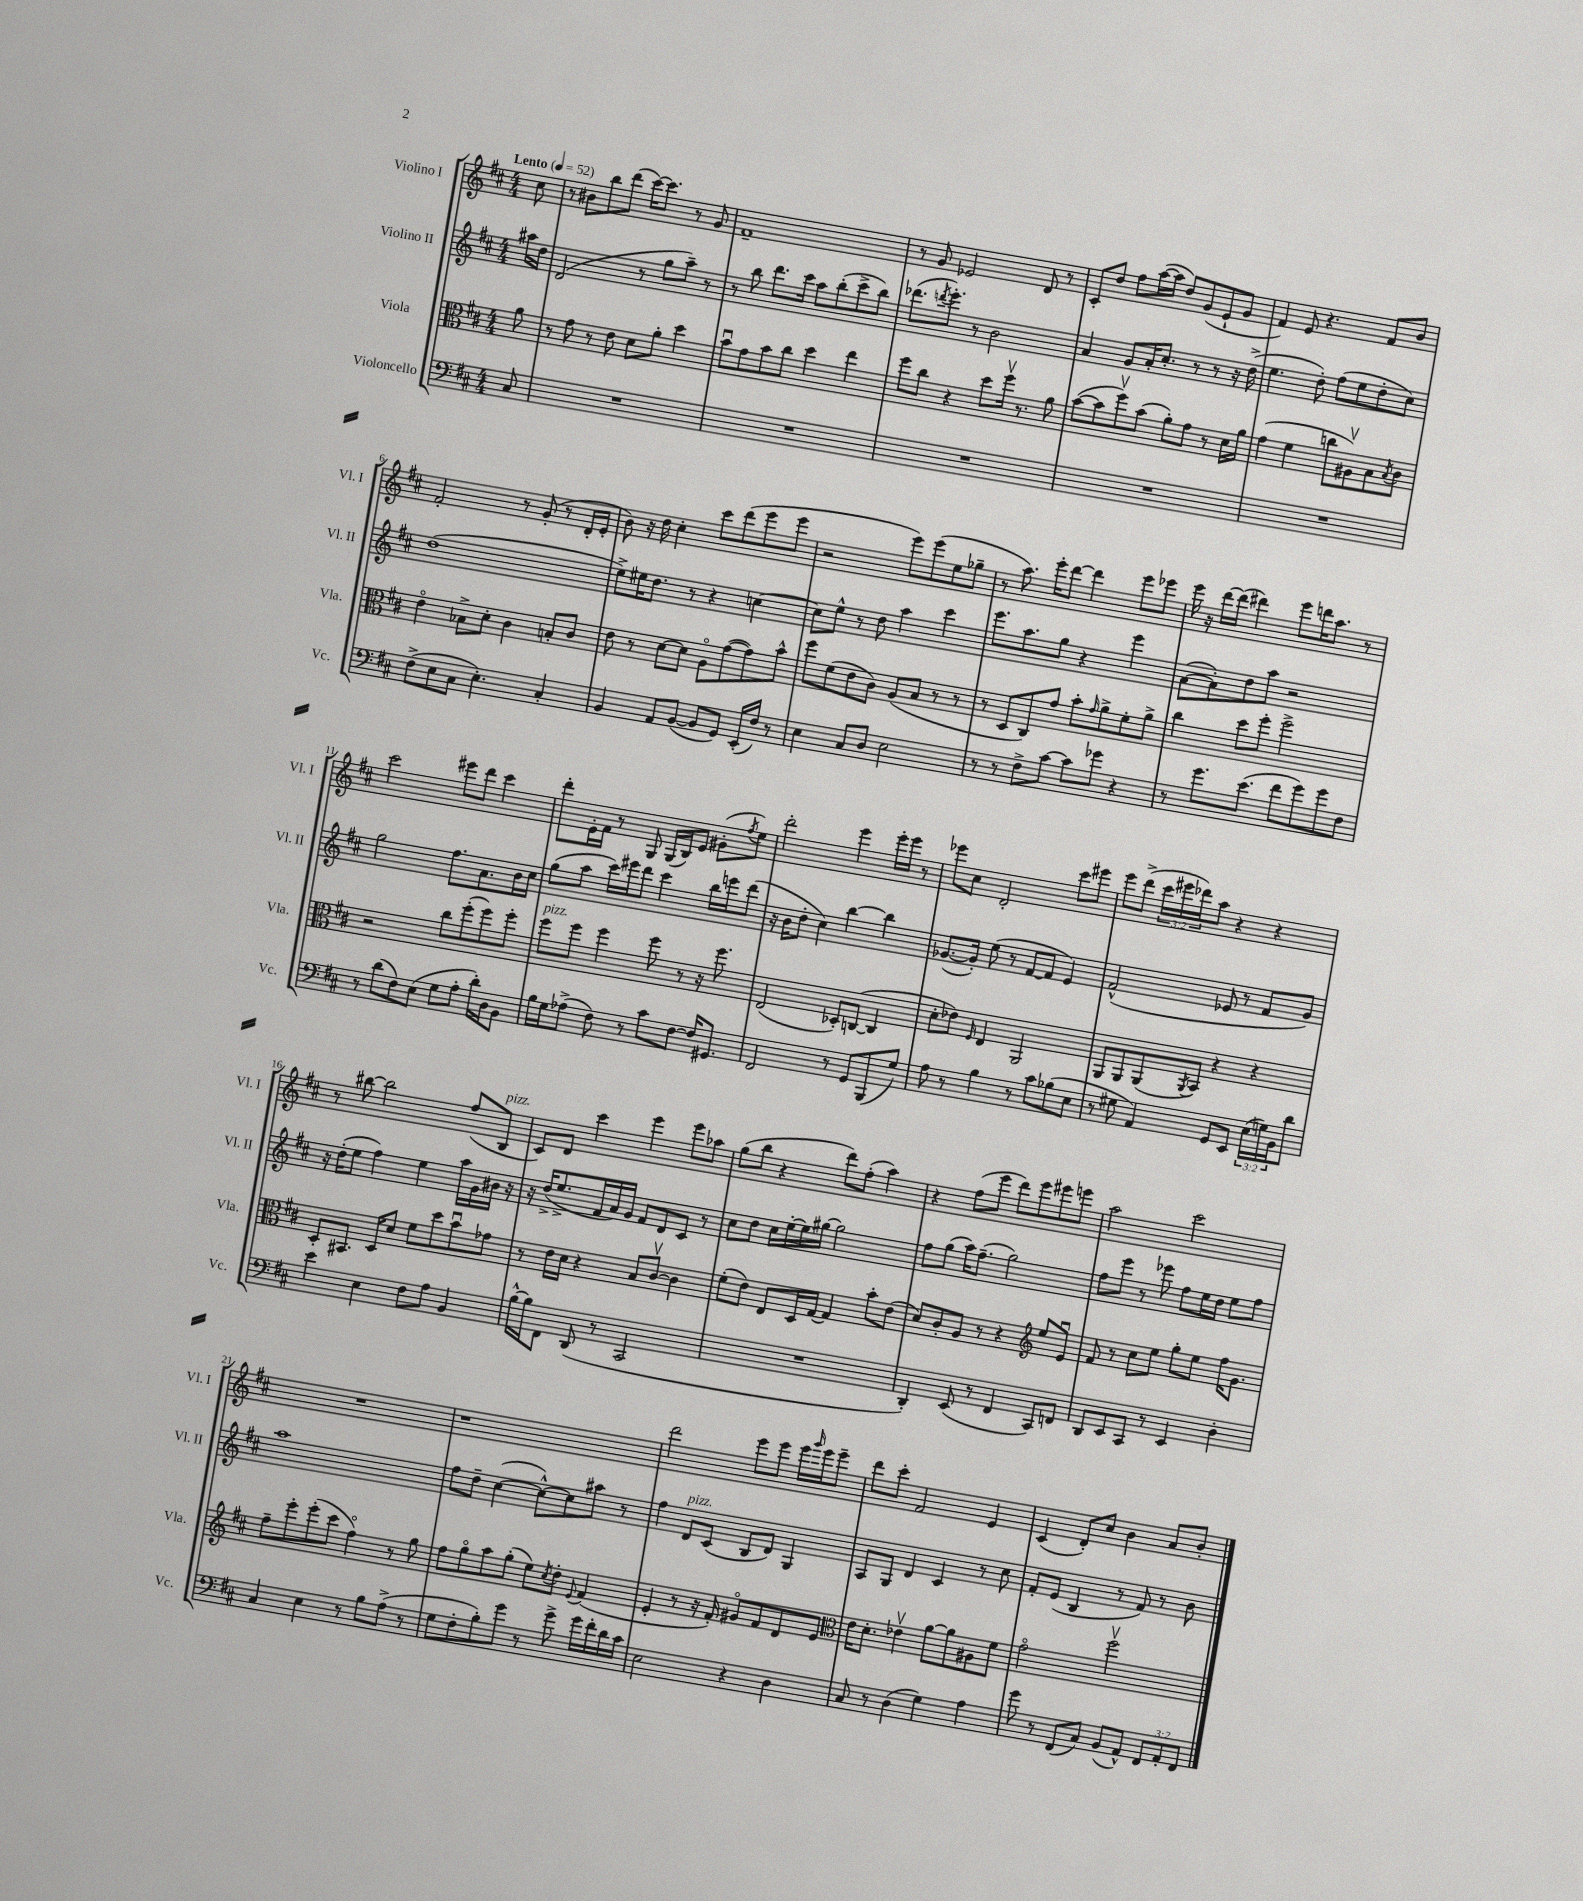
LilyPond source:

<<
\new StaffGroup <<
\new Staff = "s0" \with { instrumentName = "Violino I" shortInstrumentName = "Vl. I" } {
    \clef treble \key d \major \numericTimeSignature \time 4/4 \override Staff.TupletNumber.text = #tuplet-number::calc-fraction-text \partial 8 \tempo "Lento" 4 = 52
    cis''8 |
    r8 bis'8 b''8 d'''8( cis'''16~) cis'''8. r8 g'8 |
    fis'1-- |
    r8 g'8 ees'2 d'8 r8 |
    cis'8-. d''8 fis''8 a''16~( a''16 d''8) g'8( e'8-! g'8 |
    fis'4) e'8 r4. fis'8 b'8 |
    fis'2-. r8 g'8-.( r8 d'16-. e'16-. |
    b'8) r16 d''16 cis''4-. cis'''8 d'''8( e'''8 e'''8 |
    r2 e'''8) e'''8( e''8 ges''8-- |
    r8 a''8.) e'''16-. d'''8~ d'''4 e'''8 ees'''8 |
    e'''16 r16 d'''16~ d'''16( dis'''4) e'''8 d'''16 a''8. r8 |
    cis'''2 eis'''8 d'''8 cis'''4 |
    d'''8-. e'16-. fis'16 r8 g8 g16( b16) e'8 gis'8-.( \acciaccatura { fis''8 } e''8) |
    d'''2-. e'''4 e'''16-. e'''16 r8 |
    ees'''8 cis''8 d'2-. cis'''8 eis'''8 |
    e'''8 d'''8->( \tuplet 3/2 { cis'''16 eis'''16 des'''16) } a''8 r4 r4 |
    r8 bis''8~ bis''2 fis''8( b8^\markup { \italic "pizz." } |
    cis'8) d'8 cis'''4 e'''4 e'''8 aes''8 |
    g''8( b''8 r4 d'''8) fis''8-.( a''4) |
    r4 fis''8( e'''8 d'''8) e'''8 eis'''8 e'''8 |
    a''2 cis'''2 |
    R1 |
    r1 |
    d'''2 e'''8 e'''8 e'''16 \grace { g'''16 } e'''16 e'''8-- |
    d'''8 cis'''8-. fis'2 e'4 |
    cis'4( d'8-.) cis''8 b'4 a'8 b'8-. \bar "|." |
}
\new Staff = "s1" \with { instrumentName = "Violino II" shortInstrumentName = "Vl. II" } {
    \clef treble \key d \major \numericTimeSignature \time 4/4 \partial 8
    ais''16 d''16 |
    d'2( r8 g''8 a''8--) r8 |
    r8 b''8 d'''8. cis'''16 a''8 b''8-.( cis'''8-> b''8) |
    des'''8.( \acciaccatura { d'''8 } e'''8.-.) r8 b'2 |
    a'4 g'8 a'16-. cis''8.-. r8 r8 r16 d''16->( |
    e''4. d''8-.) fis''8( e''8 d''8-. cis''8) |
    d''1( |
    e''8->) eis''16 d''8. r8 r4 c''4~ |
    c''8 e''8-^ r8 d''8 a''4 cis'''4 |
    e'''8. a''8. g''8 r4 e'''4 |
    a'8~( a'8-.) d''8 a''8 r2 |
    g''2 fis''8. a'8. b'16 cis''16 |
    g''8( a''8 cis'''16) eis'''16 d'''8 cis'''4 b''16 e'''16 d'''8( |
    r16 b'16 d''8-. cis''4) b''4~ b''4 |
    ges'8.~( ges'16-.) e''8( r8 fis'8~ fis'8 e'4) |
    fis'2-^( ees'8 r8 fis'8 g'8) |
    r16 d''16-.( e''8 fis''4) e''4 a''16 g'16 bis'16 r16 |
    r16 d''16->( e''8.-> fis'16 a'16) g'16 fis'8 d'8 cis'8 r8 |
    cis''8 d''8 cis''16 e''16~-. e''16 gis''16~ gis''2 |
    fis''8 g''8( a''16) fis''8.--( g''2) |
    fis''8 e'''8 r8 ees'''8 fis''8 e''16 d''16 e''8 fis''8 |
    a''1 |
    fis''8 d''8-- cis''4~( cis''8~-^) cis''8 ais''8 r8 |
    fis''4 d'8^\markup { \italic "pizz." } cis'8( b8 d'8) g4 |
    a8 g8 d'4 cis'4 r8 cis''8 |
    fis'8-. e'8( b4 r8 fis'8) r8 b'8 \bar "|." |
}
\new Staff = "s2" \with { instrumentName = "Viola" shortInstrumentName = "Vla." } {
    \clef alto \key d \major \numericTimeSignature \time 4/4 \partial 8
    a'8 |
    r8 g'8 r8 e'8 d'8 a'8-. d''4 |
    b'8\downbow g'8 b'8 cis''8 d''4 e''4 |
    fis''8 cis''8 r4 d''8 fis''16\upbow r8. a'8 |
    b'8~( b'8 fis''8\upbow) b'8( a'8-.) g'8 r8 d'16 a'16 |
    g'4( fis'4 c''8 ais8\upbow) b8 \acciaccatura { b8 } cis'8 |
    e'4\flageolet bes8-> d'8-. cis'4 b8-. cis'8 |
    e'8 r8 d'8~ d'8 a8\flageolet g'8~( g'8) b'8-^ |
    fis''8 fis'8( e'8 cis'8) a8( b8 r8 r8 |
    r8 d8 cis8) g'8 b'8-. \grace { g'16 } a'8-> fis'8-. a'8-> |
    cis''4 d''8 fis''8-. fis''2-> |
    r2 cis''8 fis''8-.( fis''8) fis''8-. |
    fis''8^\markup { \italic "pizz." } fis''8 fis''4 fis''8 r8 r16 fis''8. |
    e2( des8-.) c8~( c4 |
    d'8-. ees'8) \grace { fis16 } e4 a,2 |
    a,8 a,8 a,8( \acciaccatura { a,8 } b,8) r4 r4 |
    d8-. bis,8. d16 d'8 fis'8 d''8 b'8\downbow ges'8 |
    r8 e'16 d'16 r4 b8 cis'8~\upbow cis'4 |
    fis'8-.( e'8) e8 d16 g16~ g4 b'8-. e'8( |
    d'8) cis'8-. a8 r8 r4 \clef treble e''8 e'8\downbow |
    fis'8 r8 cis''8 e''8 g''8-. e''8 fis''16 g'8. |
    fis''8-- e'''8-. e'''8-.( cis'''8 fis''4\flageolet) r8 g''8 |
    fis''8 g''8\flageolet a''8 g''8-.( e''8) \acciaccatura { cis''8 } d''8-. \appoggiatura { e'8 } fis'4( |
    e'4-. r8 r16 fis'16-.) gis'8\flageolet fis'8 d'8 e'8 |
    \clef alto e'16 d'8.-. ees'4\upbow a'8~ a'8 ais8 fis'8 |
    g'2\flageolet fis''2\upbow \bar "|." |
}
\new Staff = "s3" \with { instrumentName = "Violoncello" shortInstrumentName = "Vc." } {
    \clef bass \key d \major \numericTimeSignature \time 4/4 \override Staff.TupletNumber.text = #tuplet-number::calc-fraction-text \partial 8
    cis8 |
    R1 |
    R1 |
    R1 |
    R1 |
    R1 |
    fis8->( e8 cis8 e4.-.) cis4-. |
    b,4 a,8 b,8~( b,8 g,8) e,16-.( fis16) r8 |
    e4 cis8 d8 e2 |
    r8 r8 fis8-> cis'8~ cis'8 ges'8 r4 |
    r8 g'8. e'8.( fis'8 g'8) g'8 fis8 |
    r8 d'8( fis8) e8( g8 a8-. d'16-.) d16 b,8 |
    b16 g16 aes8->( fis8) r8 cis'8 fis8~ fis16 gis,8. |
    fis,2 r8 g,8 b,,8( g8) |
    a8 r8 b4 r8 cis'8 bes8( e8 |
    r8 gis8 a,4) g,8 e,8 \tuplet 3/2 { e16( g16) b,16 } d'8 |
    e'4 e4 fis8 a8 b,4 |
    b16~-^ b16 fis,8 d,8( r8 cis,2 |
    R1 |
    d,4-.) e,8( r8 fis,4 cis,8) f,8 |
    d,8 e,8 cis,8 r8 e,4 d4-. |
    cis4 e4 r8 b8 a8->( r8 |
    g8 fis8-. b8-.) g'8 r8 g'8-> g'16 fis'16-. d'16 cis'16 |
    e2 r4 d4 |
    cis8 r8 d4( g4) a4 |
    g'8 r8 fis,8( cis8) b,8( a,8-^) \tuplet 3/2 { fis,8 a,8-. fis,8 } \bar "|." |
}
>>
>>
